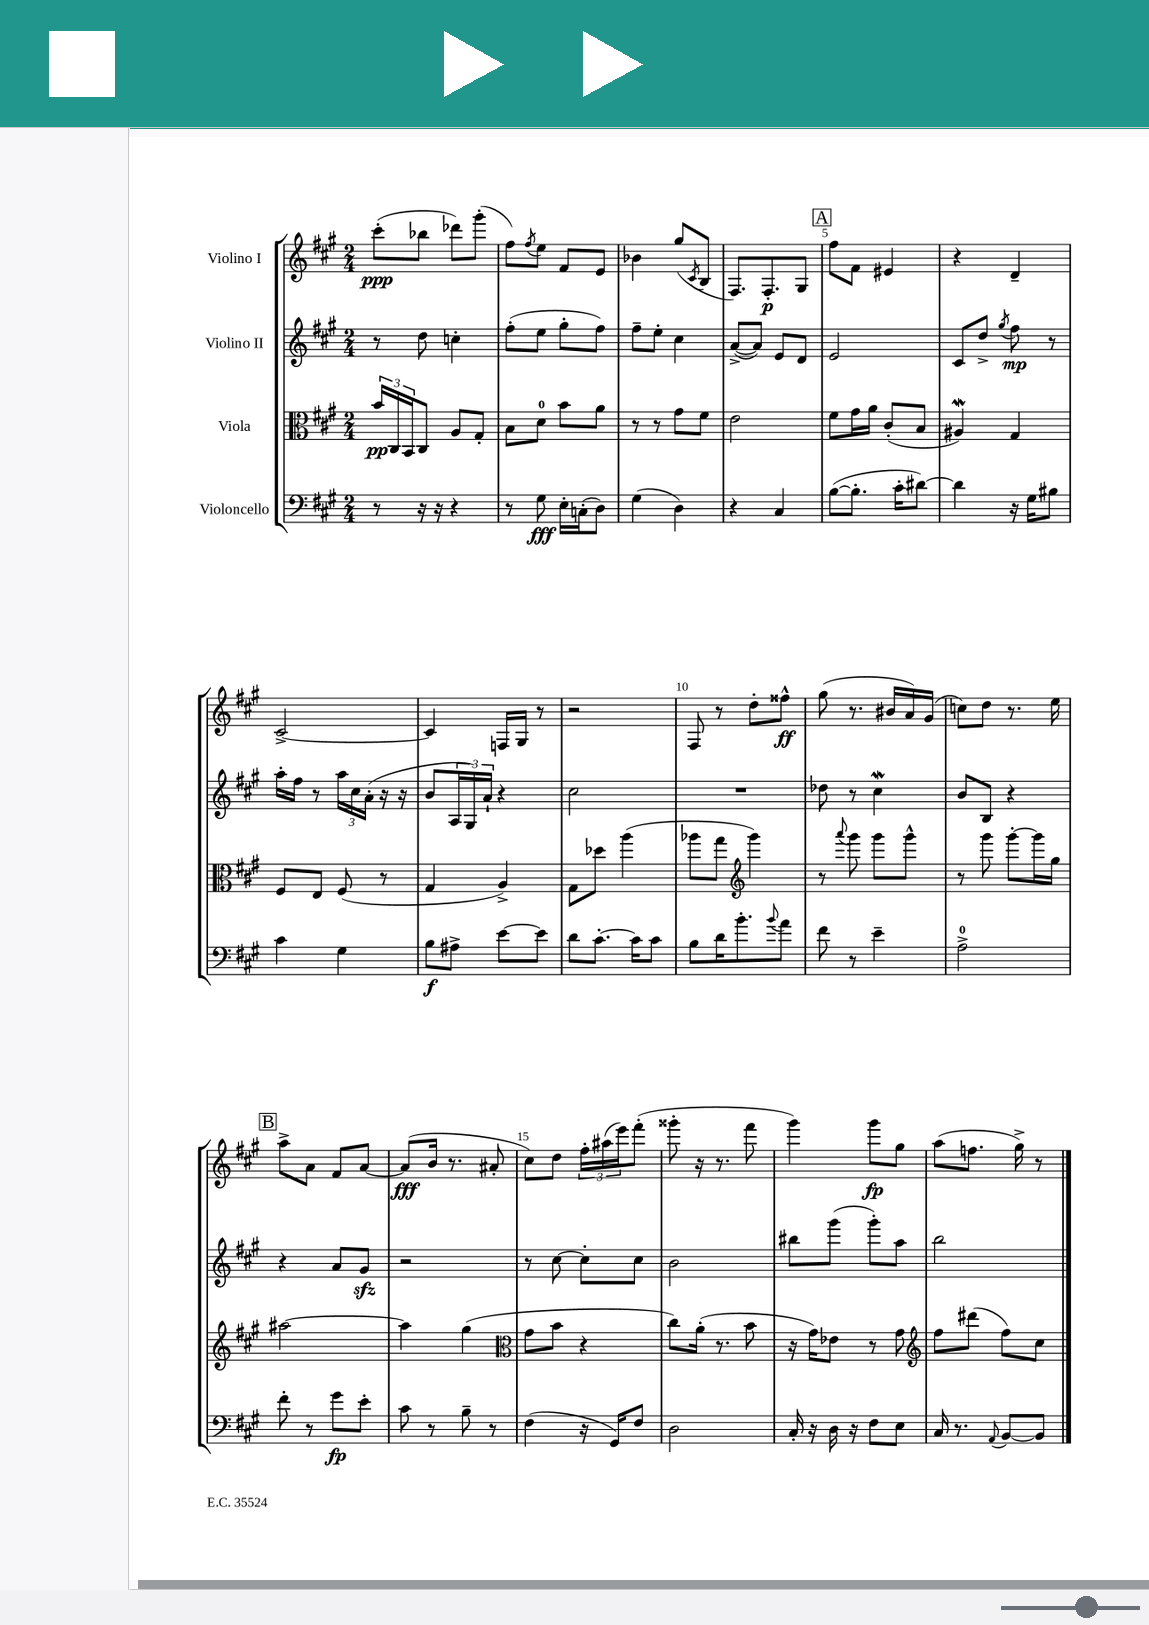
<<
\new StaffGroup <<
\new Staff = "s0" \with { instrumentName = "Violino I" } {
    \clef treble \key a \major \numericTimeSignature \time 2/4
    cis'''8-.\ppp( bes''8 des'''8) gis'''8-.( |
    fis''8) \acciaccatura { fis''8 } e''8 fis'8 e'8 |
    bes'4 gis''8( \acciaccatura { cis'8 } b8 |
    fis8.) fis8.-.\p gis8 |
    \mark \markup { \box "A" } fis''8 fis'8 eis'4 |
    r4 d'4-- |
    cis'2~-> |
    cis'4 f16 gis16 r8 |
    r2 |
    fis8 r8 d''8-. fisis''8-^\ff |
    gis''8( r8. bis'16 a'16) gis'16( |
    c''8) d''8 r8. e''16 |
    \mark \markup { \box "B" } a''8-> a'8 fis'8 a'8~ |
    a'8\fff( b'16 r8. ais'8-. |
    cis''8) d''8 \tuplet 3/2 { fis''16-. ais''16( e'''16) } fis'''8-.( |
    gisis'''8-. r16 r8. fis'''8 |
    gis'''4) gis'''8\fp gis''8 |
    a''8( f''8. gis''16->) r8 \bar "|." |
}
\new Staff = "s1" \with { instrumentName = "Violino II" } {
    \clef treble \key a \major \numericTimeSignature \time 2/4
    r8 d''8 c''4-. |
    fis''8-.( e''8 gis''8-. fis''8) |
    fis''8-- e''8-. cis''4 |
    a'8~->( a'8) e'8 d'8 |
    \mark \markup { \box "A" } e'2 |
    cis'8 d''8-> \acciaccatura { gis''8 } fis''8\mp r8 |
    a''16-. fis''16 r8 \tuplet 3/2 { a''16 cis''16 a'16-.( } r16 r16 |
    b'8 \tuplet 3/2 { a16 gis16) a'16-! } r4 |
    cis''2 |
    R2 |
    des''8 r8 cis''4\mordent |
    b'8 b8 r4 |
    \mark \markup { \box "B" } r4 a'8 gis'8\sfz |
    r2 |
    r8 cis''8~ cis''8-. cis''8 |
    b'2 |
    bis''8 gis'''8( gis'''8-.) a''8 |
    b''2 \bar "|." |
}
\new Staff = "s2" \with { instrumentName = "Viola" } {
    \clef alto \key a \major \numericTimeSignature \time 2/4
    \tuplet 3/2 { b'16\pp cis16 b,16 } cis8 a8 gis8-. |
    b8 d'8-0 b'8 a'8 |
    r8 r8 gis'8 fis'8 |
    e'2 |
    \mark \markup { \box "A" } fis'8 gis'16 a'16 cis'8-.( b8 |
    ais4\mordent) gis4 |
    fis8 e8 fis8( r8 |
    gis4 a4->) |
    gis8 des''8 a''4( |
    aes''8 gis''8 \clef treble gis'''4) |
    r8 \appoggiatura { a'''8 } gis'''8 gis'''8 gis'''8-^ |
    r8 gis'''8 gis'''8~-. gis'''16 gis''16 |
    \mark \markup { \box "B" } ais''2~ |
    ais''4 gis''4( |
    \clef alto gis'8 b'8 r4 |
    cis''8) a'16-.( r8. b'8 |
    r16 gis'16) ees'8 r8 gis'8 |
    \clef treble fis''8 dis'''8( fis''8) cis''8 \bar "|." |
}
\new Staff = "s3" \with { instrumentName = "Violoncello" } {
    \clef bass \key a \major \numericTimeSignature \time 2/4
    r8 r16 r16 r4 |
    r8 gis8\fff e16-. c16-.( d8) |
    gis4( d4) |
    r4 cis4 |
    \mark \markup { \box "A" } b8~( b8.-. cis'16-. dis'8~) |
    dis'4 r16 gis16 bis8 |
    cis'4 gis4 |
    b8\f ais8-> e'8~ e'8 |
    d'8 cis'8.~-. cis'16 cis'8 |
    b8 d'16 b'8.-. \appoggiatura { b'8 } a'8 |
    fis'8 r8 e'4-- |
    a2-0-> |
    \mark \markup { \box "B" } fis'8-. r8 gis'8\fp e'8-. |
    cis'8 r8 b8-- r8 |
    fis4( r16 gis,16) fis8 |
    d2 |
    cis16-. r16 d16 r16 fis8 e8 |
    cis16 r8. \appoggiatura { a,8 } b,8~ b,8 \bar "|." |
}
>>
>>
\layout { \context { \Score \override BarNumber.break-visibility = ##(#f #t #t) barNumberVisibility = #(every-nth-bar-number-visible 5) } }
